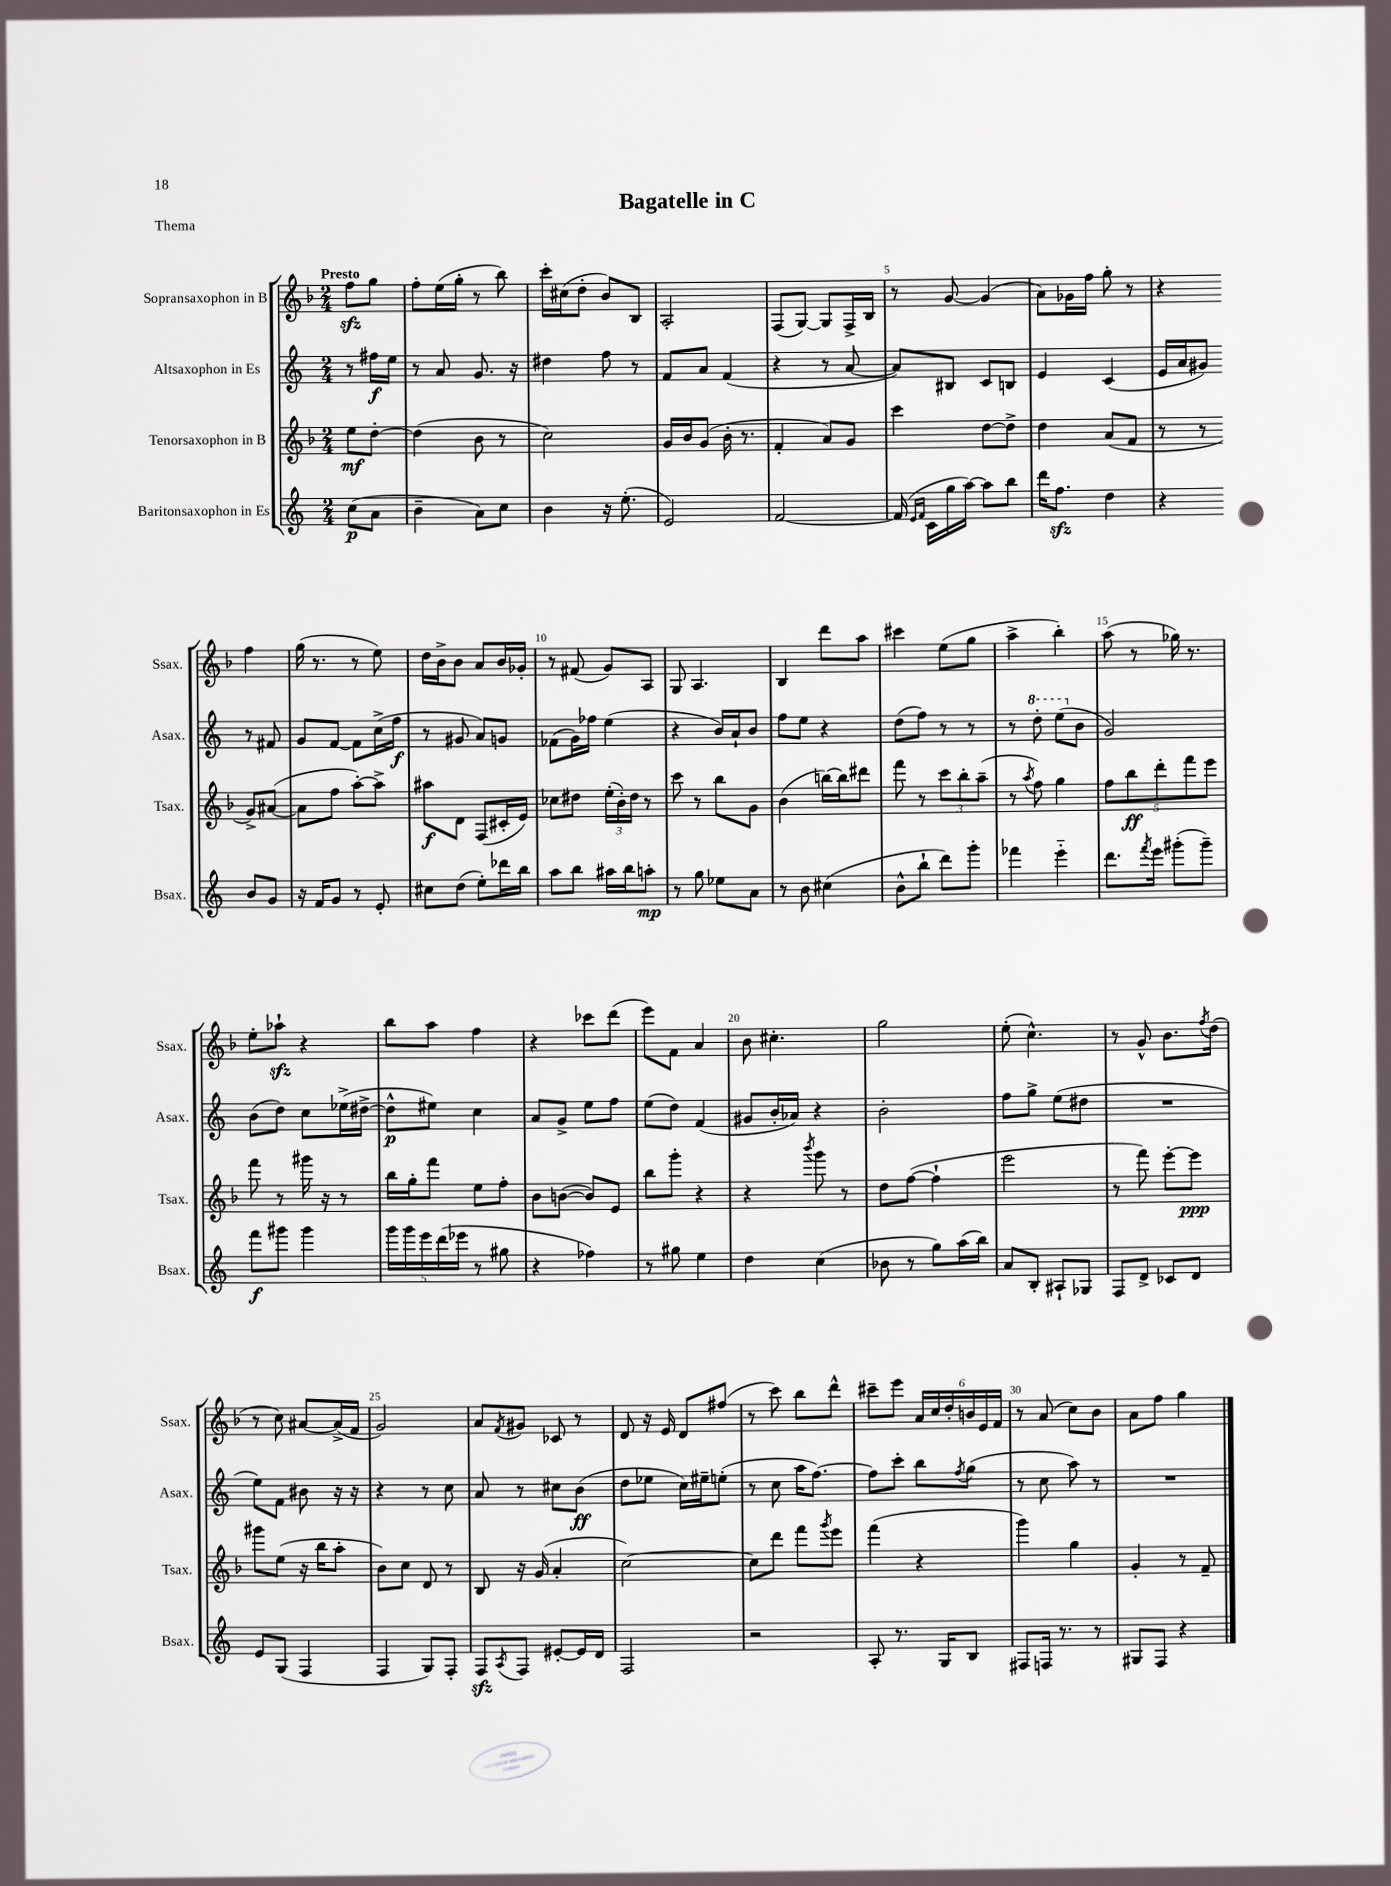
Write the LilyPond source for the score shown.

\header { title = "Bagatelle in C" piece = "Thema" }
<<
\new StaffGroup <<
\new Staff = "s0" \with { instrumentName = "Sopransaxophon in B" shortInstrumentName = "Ssax." } {
    \clef treble \key f \major \numericTimeSignature \time 2/4 \partial 4 \tempo "Presto"
    f''8\sfz g''8 |
    f''8-. e''16( g''16-. r8 bes''8) |
    c'''16-. cis''16( d''8-. bes'8) bes8 |
    a2-. |
    f8( g8~) g8 f16-> bes16 |
    r8 g'8~ g'4( |
    a'8) ges'16 f''16 g''8-. r8 |
    r4 f''4 |
    g''16( r8. r8 e''8) |
    d''16 bes'16-> bes'8 a'8 bes'16 ges'16-. |
    r8 fis'8( g'8) a8 |
    g8 a4. |
    bes4 d'''8 a''8 |
    cis'''4 e''8( g''8 |
    a''4-> bes''4-.) |
    a''8( r8 ges''16) r8. |
    e''8-. aes''8-!\sfz r4 |
    bes''8 a''8 f''4 |
    r4 ces'''8 d'''8( |
    e'''8) f'8 a'4 |
    bes'8 cis''4.-. |
    g''2 |
    e''8-.( c''4.-^) |
    r8 g'8-^ bes'8. \acciaccatura { f''8 } d''16( |
    r8 c''8) ais'8~ ais'16->( f'16 |
    g'2) |
    a'8 \acciaccatura { f'8 } gis'8 ces'8 r8 |
    d'8 r16 e'16 d'8 fis''8( |
    r8 c'''8) bes''8 d'''8-^ |
    cis'''8-- e'''8 \tuplet 6/4 { a'16 c''16 d''16-. b'16 e'16 f'16 } |
    r8 a'8( c''8) bes'8 |
    a'8 f''8 g''4 \bar "|." |
}
\new Staff = "s1" \with { instrumentName = "Altsaxophon in Es" shortInstrumentName = "Asax." } {
    \clef treble \key c \major \numericTimeSignature \time 2/4 \partial 4
    r8 fis''16\f e''16 |
    r8 a'8 g'8. r16 |
    dis''4 f''8 r8 |
    f'8 a'8 f'4( |
    r4 r8 a'8~ |
    a'8) bis8 c'8 b8 |
    e'4 c'4( |
    e'16 a'16 gis'8) r8 fis'8 |
    g'8 f'8~ f'8 c''16->( f''16\f |
    r8 gis'8 a'8) g'8 |
    fes'8( g'16) fes''16 e''4( |
    r4 b'16) a'16-! b'8 |
    f''8 e''8 r4 |
    d''8( f''8) r8 r8 |
    r8 \ottava #1 d'''8-. e'''8( \ottava #0 b'8 |
    g'2) |
    b'8( d''8) c''8 ees''16->( dis''16~-> |
    dis''8-^\p eis''8) c''4 |
    a'8 g'8-> e''8 f''8 |
    e''8( d''8) f'4( |
    gis'8 b'16-. aes'16) r4 |
    b'2-. |
    f''8 g''8-> e''8( dis''8 |
    R2 |
    e''8) f'8 bis'8 r16 r16 |
    r4 r8 c''8 |
    a'8 r8 cis''8 b'8\ff( |
    d''8 ees''8 c''16) eis''16-- e''8-.( |
    r8 c''8 a''16 f''8.~) |
    f''8 c'''8-. b''8 \acciaccatura { f''8 } g''8( |
    r8 c''8 a''8) r8 |
    R2 \bar "|." |
}
\new Staff = "s2" \with { instrumentName = "Tenorsaxophon in B" shortInstrumentName = "Tsax." } {
    \clef treble \key f \major \numericTimeSignature \time 2/4 \partial 4
    e''8\mf d''8~-. |
    d''4( bes'8 r8 |
    c''2) |
    g'16 bes'16 g'8( bes'16-. r8. |
    f'4-. a'8) g'8 |
    c'''4 d''8~ d''8-> |
    d''4 a'8( f'8 |
    r8 r8 g'8->) ais'8~( |
    ais'8 f''8 a''8~-.) a''8-> |
    ais''8\f d'8 f8( cis'16-. e'16) |
    ces''8 dis''8 \tuplet 3/2 { e''16-.( bes'16-.) dis''16 } r8 |
    c'''8 r8 bes''8 g'8 |
    bes'4( b''16~) b''16 dis'''8 |
    f'''8 r8 \tuplet 3/2 { c'''8 bes''8-. a''8--( } |
    r8 \acciaccatura { a''8 } f''8) g''4 |
    \tuplet 5/4 { f''8 bes''8\ff d'''8-. f'''8 e'''8 } |
    f'''8 r8 gis'''16 r16 r8 |
    bes''16 g''16-. f'''8 e''8 f''8-. |
    bes'8 b'8~( b'8) e'8 |
    bes''8 g'''8-. r4 |
    r4 \acciaccatura { bes'''8 } g'''8 r8 |
    d''8 f''8~( f''4-! |
    e'''2 |
    r8 f'''8) e'''8~-. e'''8\ppp |
    gis'''8 e''8( r16 bes''16 a''8-. |
    bes'8) c''8 d'8 r8 |
    bes8 r16 g'16( a'4-. |
    c''2~) |
    c''8 d'''8 f'''8 \acciaccatura { g'''8 } e'''8 |
    f'''4( r4 |
    g'''4) g''4 |
    g'4-. r8 f'8-- \bar "|." |
}
\new Staff = "s3" \with { instrumentName = "Baritonsaxophon in Es" shortInstrumentName = "Bsax." } {
    \clef treble \key c \major \numericTimeSignature \time 2/4 \partial 4
    c''8\p( a'8 |
    b'4-- a'8) c''8 |
    b'4 r16 e''8.-.( |
    e'2) |
    f'2~ |
    f'16( \grace { e'16 f'16 } c'16 g''16 a''16~) a''8 b''8 |
    d'''16 f''8.\sfz d''4 |
    r4 b'8 g'8 |
    r16 f'16 g'8 r8 e'8-. |
    cis''8 d''8( e''8-.) des'''16 b''16 |
    a''8 b''8 ais''16 b''16 a''8-.\mp |
    r8 g''8 ees''8 a'8 |
    r8 b'8 cis''4( |
    b'8-^ b''8-! d'''8) g'''8-. |
    fes'''4 e'''4-_ |
    d'''8. \acciaccatura { f'''8 } e'''16 gis'''8-.( gis'''8--) |
    f'''8\f gis'''8 gis'''4 |
    \tuplet 5/4 { g'''16 g'''16 e'''16 d'''16( ees'''16 } r8 gis''8 |
    r4 fes''4) |
    r8 gis''8 e''4 |
    d''4 c''4( |
    bes'8 r8 g''8) a''16( b''16) |
    a'8 b8-. ais8-! ges8 |
    f8 d'8-> ces'8 d'8 |
    e'8 g8( f4 |
    f4 g8) f8-. |
    f8\sfz \acciaccatura { a8 } f8 eis'8~-. eis'16 d'16 |
    f2 |
    r2 |
    a8-. r8. g16 b8 |
    fis8 f16 r8. r8 |
    gis8 f8 r4 \bar "|." |
}
>>
>>
\layout { \context { \Score \override BarNumber.break-visibility = ##(#f #t #t) barNumberVisibility = #(every-nth-bar-number-visible 5) } }
